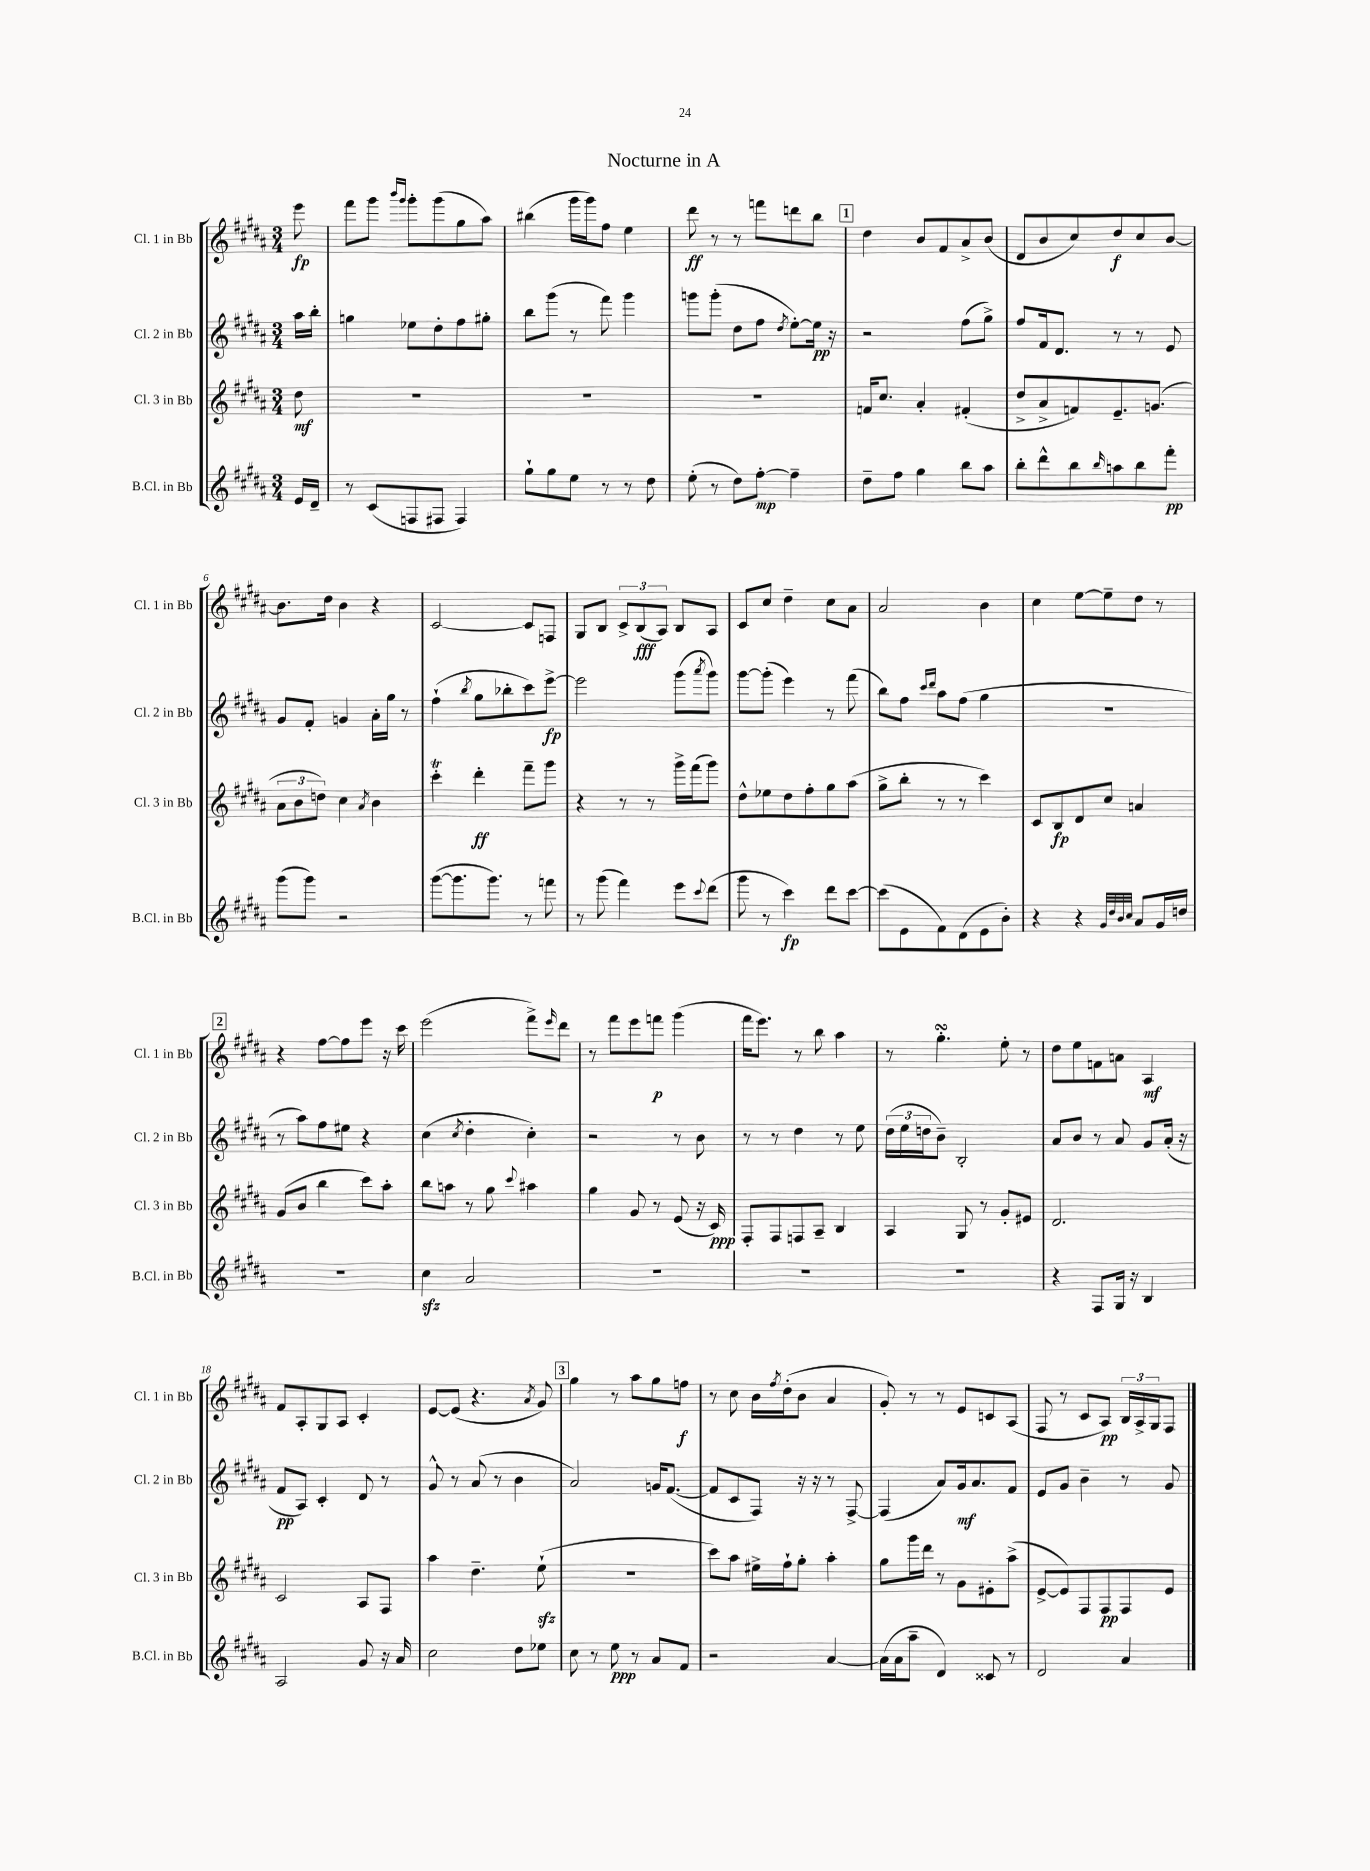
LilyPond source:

\header { title = "Nocturne in A" }
<<
\new StaffGroup <<
\new Staff = "s0" \with { instrumentName = "Cl. 1 in Bb" shortInstrumentName = "Cl. 1 in Bb" } {
    \clef treble \key b \major \numericTimeSignature \time 3/4 \partial 8
    e'''8\fp |
    fis'''8 gis'''8 \grace { b'''16 gis'''16 } gis'''8-. gis'''8( gis''8 ais''8) |
    bis''4( gis'''16 gis'''16) fis''8 e''4 |
    dis'''8\ff r8 r8 f'''8 d'''8 b''8 |
    \mark \markup { \box "1" } dis''4 b'8 fis'8 ais'8-> b'8( |
    dis'8 b'8 cis''8) dis''8\f cis''8 b'8~ |
    b'8. dis''16 b'4 r4 |
    cis'2~ cis'8 f8 |
    gis8 b8 \tuplet 3/2 { cis'8-> b8\fff( ais8) } b8 ais8 |
    cis'8 cis''8 dis''4-- cis''8 ais'8 |
    ais'2 b'4 |
    cis''4 e''8~ e''8-- dis''8 r8 |
    \mark \markup { \box "2" } r4 fis''8~ fis''8 e'''8 r16 cis'''16 |
    e'''2( fis'''8->) \grace { e'''16 } dis'''8 |
    r8 fis'''8 e'''8 f'''8\p gis'''4( |
    fis'''16 e'''8.) r8 b''8 ais''4 |
    r8 gis''4.-.\turn e''8-. r8 |
    dis''8 e''8 f'8 a'8 ais4\mf |
    fis'8 ais8-. gis8 ais8 cis'4-. |
    e'8~ e'8( r4. \acciaccatura { ais'8 } gis'8) |
    \mark \markup { \box "3" } gis''4 r8 ais''8 gis''8 f''8\f |
    r8 cis''8 b'16 \acciaccatura { fis''8 } dis''16-.( b'8 ais'4 |
    gis'8-.) r8 r8 e'8 c'8 ais8( |
    fis8 r8 cis'8 ais8\pp) \tuplet 3/2 { b16 ais16-> gis16 } fis8 \bar "|." |
}
\new Staff = "s1" \with { instrumentName = "Cl. 2 in Bb" shortInstrumentName = "Cl. 2 in Bb" } {
    \clef treble \key b \major \numericTimeSignature \time 3/4 \partial 8
    ais''16 b''16-. |
    g''4 ees''8 dis''8-. fis''8 gis''8-. |
    b''8 gis'''8( r8 fis'''8) gis'''4 |
    g'''8 g'''8-.( dis''8 fis''8 \acciaccatura { dis''8 } e''8~-.) e''16\pp r16 |
    \mark \markup { \box "1" } r2 fis''8( gis''8->) |
    fis''8 fis'16 dis'8. r8 r8 e'8 |
    gis'8 fis'8-. g'4 ais'16-. gis''16 r8 |
    fis''4-!( \acciaccatura { b''8 } gis''8 bes''8-. cis'''8) e'''8~->\fp |
    e'''2 gis'''8( \acciaccatura { ais'''8 } gis'''8) |
    gis'''8~ gis'''8-.( e'''4) r8 fis'''8( |
    b''8) fis''8 \grace { cis'''16 dis'''16 } ais''8 fis''8( gis''4 |
    R2. |
    \mark \markup { \box "2" } r8 ais''8) fis''8 eis''8 r4 |
    cis''4( \acciaccatura { cis''8 } dis''4-. cis''4-.) |
    r2 r8 b'8 |
    r8 r8 dis''4 r8 e''8 |
    \tuplet 3/2 { dis''16( e''16 d''16 } b'8--) b2-. |
    ais'8 b'8 r8 ais'8 gis'8 ais'16-.( r16 |
    fis'8\pp ais8) cis'4-. dis'8 r8 |
    gis'8-^ r8 ais'8( r8 b'4 |
    \mark \markup { \box "3" } ais'2) g'16 fis'8.~( |
    fis'8 cis'8 fis8) r16 r16 r8 fis8~-> |
    fis4( ais'8) gis'16\mf ais'8. fis'8 |
    e'8 gis'8 b'4-- r8 gis'8 \bar "|." |
}
\new Staff = "s2" \with { instrumentName = "Cl. 3 in Bb" shortInstrumentName = "Cl. 3 in Bb" } {
    \clef treble \key b \major \numericTimeSignature \time 3/4 \partial 8
    dis''8\mf |
    R2. |
    R2. |
    R2. |
    \mark \markup { \box "1" } f'16 cis''8. ais'4-. fis'4-.( |
    dis''8-> ais'8-> f'8) e'8.-- g'8.( |
    \tuplet 3/2 { ais'8 b'8 d''8) } cis''4 \acciaccatura { ais'8 } b'4 |
    cis'''4-.\trill dis'''4-.\ff fis'''8-- gis'''8 |
    r4 r8 r8 gis'''16-> fis'''16( gis'''8) |
    dis''8-^ ees''8 dis''8 fis''8-. gis''8 ais''8( |
    gis''8-> b''8-. r8 r8 cis'''4) |
    cis'8 b8\fp dis'8 cis''8 a'4 |
    \mark \markup { \box "2" } gis'8( b'8 b''4 cis'''8) ais''8-. |
    b''8 a''8 r8 gis''8 \appoggiatura { cis'''8 } ais''4 |
    gis''4 gis'8 r8 e'8( r16 cis'16\ppp) |
    fis8-. fis8 f8 ais8-- b4 |
    ais4 gis8 r8 gis'8-. eis'8 |
    dis'2. |
    cis'2 ais8 fis8 |
    ais''4 dis''4.-- e''8-!\sfz( |
    \mark \markup { \box "3" } R2. |
    cis'''8) ais''8 eis''16-> fis''16-! gis''8-. ais''4-. |
    gis''8 gis'''16 dis'''16 r8 gis'8 eis'8-. ais''8->( |
    e'8~-> e'8) fis8 fis8\pp fis8 e'8 \bar "|." |
}
\new Staff = "s3" \with { instrumentName = "B.Cl. in Bb" shortInstrumentName = "B.Cl. in Bb" } {
    \clef treble \key b \major \numericTimeSignature \time 3/4 \partial 8
    e'16 dis'16-- |
    r8 cis'8( f8 fis8 fis4) |
    gis''8-! gis''8 e''8 r8 r8 dis''8 |
    e''8-.( r8 dis''8) fis''8~-.\mp fis''4-- |
    \mark \markup { \box "1" } dis''8-- fis''8 gis''4 b''8 ais''8 |
    b''8-. dis'''8-^ b''8 \grace { b''16 } a''8 b''8 fis'''8-.\pp |
    gis'''8( gis'''8) r2 |
    gis'''8~( gis'''8. gis'''8.) r8 f'''8 |
    r8 gis'''8( fis'''4) e'''8 \appoggiatura { cis'''8 } dis'''8( |
    gis'''8 r8 cis'''4\fp) dis'''8 cis'''8~ |
    cis'''8( e'8 fis'8) dis'8( e'8 b'8-.) |
    r4 r4 \grace { gis'32 dis''32 b'32 cis''32 } ais'8 gis'16 d''16 |
    \mark \markup { \box "2" } R2. |
    cis''4\sfz ais'2 |
    R2. |
    R2. |
    R2. |
    r4 fis8 gis16 r16 b4 |
    ais2 gis'8 r16 ais'16 |
    cis''2 dis''8 ees''8 |
    \mark \markup { \box "3" } cis''8 r8 e''8\ppp r8 ais'8 fis'8 |
    r2 ais'4~ |
    ais'16( ais'16 ais''8-- dis'4) cisis'8 r8 |
    dis'2 ais'4 \bar "|." |
}
>>
>>
